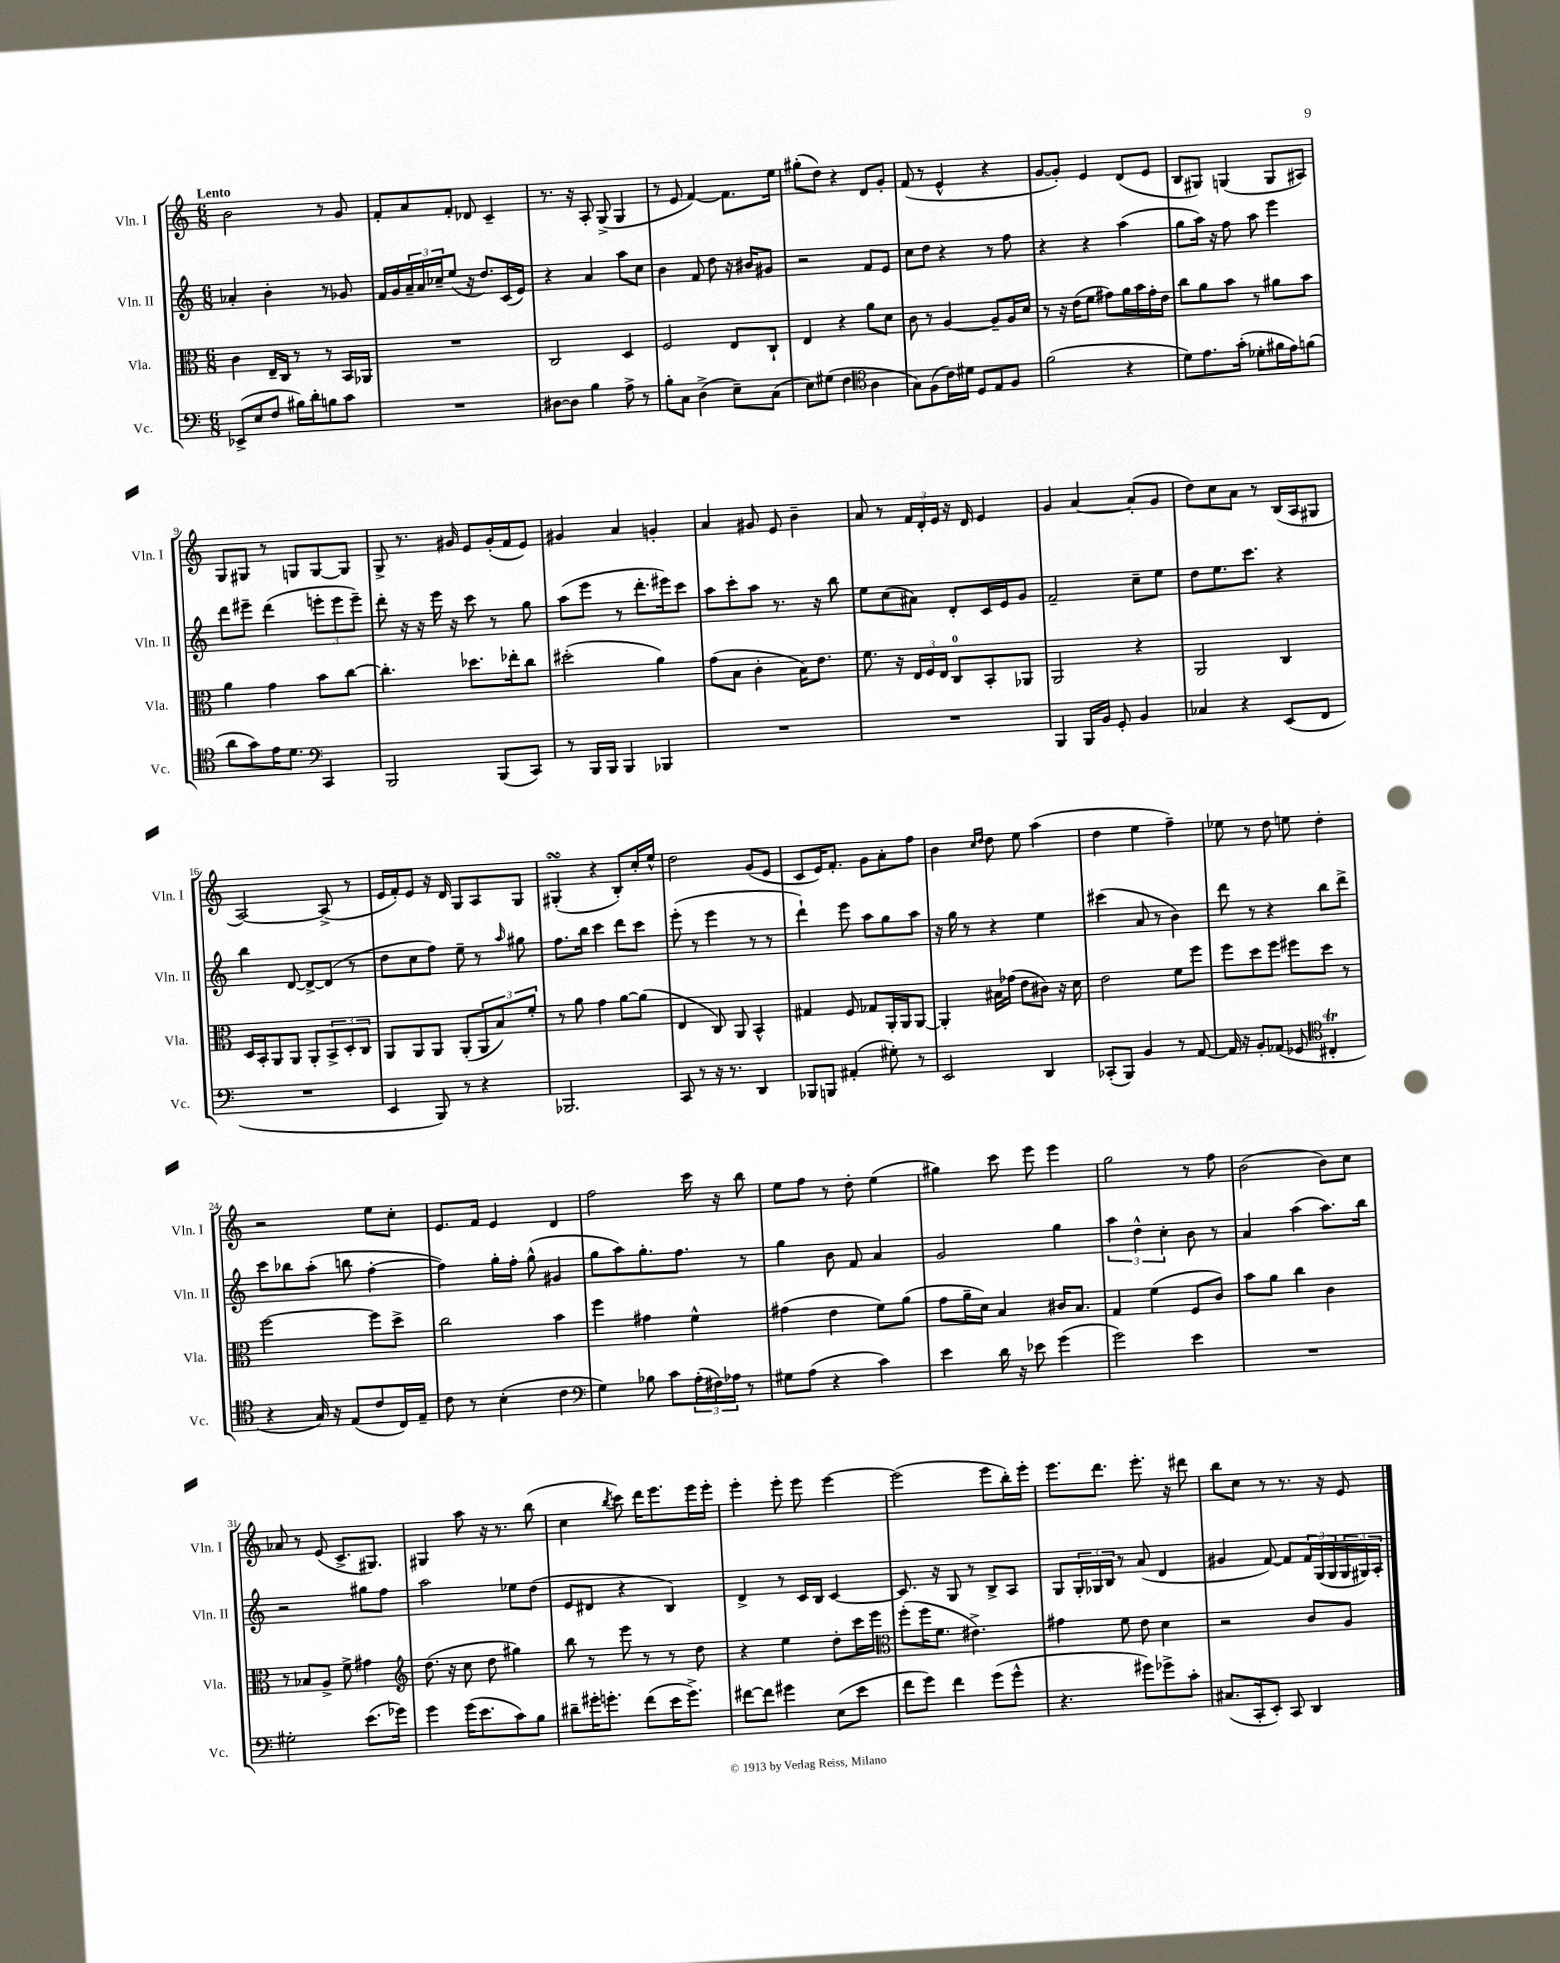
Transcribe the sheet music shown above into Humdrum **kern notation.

**kern	**kern	**kern	**kern
*part4	*part3	*part2	*part1
*staff4	*staff3	*staff2	*staff1
*I"Vc.	*I"Vla.	*I"Vln. II	*I"Vln. I
*I'Vc.	*I'Vla.	*I'Vln. II	*I'Vln. I
*clefF4	*clefC3	*clefG2	*clefG2
*k[]	*k[]	*k[]	*k[]
*M6/8	*M6/8	*M6/8	*M6/8
=1	=1	=1	=1
!	!	!	!LO:TX:a:B:t=Lento
(8EE-X^/L	4c\	4a-X'/	2b\
8E/	.	.	.
8F/J	16E~/LL	4b'\	.
.	16C/JJ	.	.
16B#X\LL)	8r	.	.
16d'\J	.	.	.
8Bn\	8r	8r	8r
8c\J	16BB/LL	8g-X/	8g/
.	16AA-X/JJ	.	.
=2	=2	=2	=2
2.r	2.r	16f/LL	8f'/L
.	.	16g/	.
.	.	24a~/	8a/
.	.	24a/	.
.	.	24cc-X~/J	.
.	.	(8ee/J	8f'/J
.	.	16r	8d-X/
.	.	8.dd/L)	.
.	.	.	4c~/
.	.	(16c/L	.
.	.	16e/JJ)	.
=3	=3	=3	=3
[8D#X\L	2C/	4r	8.r
8D#\J]	.	.	.
.	.	.	16r
4B\	.	4a/	8A'/
.	.	.	(8G^/
8A^\	4D/	8aa\L	4G/
8r	.	8cc\J	.
=4	=4	=4	=4
8B'\L	2F/	4b\	8r
8C\J	.	.	8e/
(4D^\	.	8f/	[4f/)
.	.	8dd\	.
8E~\L)	8E/L	16r	8.f\L]
.	.	16b#X/KL	.
(8C\J	8C`/J	8g#X/J	.
.	.	.	16ee\Jk
=5	=5	=5	=5
8E\L)	4E/	2r	(8gg#X'\L
(8G#X\J	.	.	8dd\J)
4F\	4r	.	4r
*clefC4	*	*	*
4A\	8a\L	8f/L	8d/L
.	8d\J	8e/J	8g'/J
=6	=6	=6	=6
8G\L)	8c\	8cc\L	(8f/
(8F\	8r	8dd\J	8r
16c\L)	[4A/	4r	4e^^/
16d#X\JJ	.	.	.
8D/L	.	.	.
8E/	8A~/L]	8r	4r
8F/J	16A/L	8ff\	.
.	16d/JJ	.	.
=7	=7	=7	=7
(2f\	8r	4r	[8g/L
.	16r	.	8g'/J])
.	(16e\KL	.	.
.	8f\J	4r	4e/
.	8g#X\L)	.	.
4r	16a\L	(4aa\	(8d/L
.	16b\	.	.
.	16g#'\	.	8e/J
.	16e\JJ	.	.
=8	=8	=8	=8
8d\L)	8cc\L	8gg\L	8B/L
8.e\	8a\	16aa\Jk)	8G#X/J)
.	.	16r	.
.	8b\J	8ff\	(4Gn/
(16g'\Jk	.	.	.
8d-X'\L	8r	8aa\	.
16f#X\L	8a#X\L	4eee\	8G/L
16e\J)	.	.	.
(8fn\J	8b\J	.	8A#X/J)
!!LO:LB:g=z
=9	=9	=9	=9
8a\L	4a\	8ddd\L	8G/L
8g\)	.	8eee#X~\J	8G#X/J
16e\K	4g\	(4ddd\	8r
8.d\J	.	.	.
.	.	.	8Gn/L
*clefF4	*	*	*
4CC/	8b\L	12eeen'\L	[8G/
.	.	12eee\	.
.	[8cc\J	.	8G/J]
.	.	12eee~\J)	.
=10	=10	=10	=10
2BBB/	4.cc'\]	8ddd'\	8G^/
.	.	16r	8.r
.	.	16r	.
.	.	16eee\	.
.	.	16r	16g#X/
.	8.dd-X\L	8ccc\	8e/L
(8BBB/L	.	8r	(16g#'/L
.	16ee-X'\k	.	16f/J
8CC/J)	8cc\J	8gg\	8e/J)
=11	=11	=11	=11
8r	(2dd#X'\	(8aa\L	4g#X/
16BBB/LL	.	8eee\J	.
16BBB/JJ	.	.	.
4BBB/	.	8r	4a/
.	.	8.ddd'\L	.
4BBB-X/	4a\)	.	4gn'/
.	.	16eee#X\k)	.
.	.	8ccc\J	.
=12	=12	=12	=12
2.r	(8g\L	8aa\L	4a/
.	8B\J	8ccc'\	.
.	4c'\	8aa\J	8g#X/
.	.	8.r	8e/
.	16B\KL)	.	4b~\
.	8.e\J	16r	.
.	.	8bb\	.
=13	=13	=13	=13
2.r	8.f\	8ee\L	8a/
.	.	(8cc\	8r
.	16r	.	.
.	24E/LL	8a#X\J)	24f/LL
.	24F/	.	24d'/
.	24E/JJ	.	24e/JJ
.	8C/L	8d'/L	16r
.	.	.	16d/
.	8BB'/	16c/L	4e/
.	.	16e/J	.
.	8AA-X/J	8g/J	.
=14	=14	=14	=14
4BBB/	2AA/	2f~/	4g/
16BBB/LL	.	.	[4a/
16BB/JJ	.	.	.
8GG'/	.	.	.
4BB/	4r	8cc~\L	(8a'/L]
.	.	8ee\J	8g/J
=15	=15	=15	=15
4C-X/	2AA/	8dd\L	8dd\L)
.	.	8.ee\	8cc\
4r	.	.	8a\J
.	.	8.ccc\J	.
.	.	.	8r
(8EE/L	4C/	4r	(16B/LL
.	.	.	16A/J
8FF/J	.	.	8G#X/J
!!LO:LB:g=z
=16	=16	=16	=16
2.r	16D/LL	4bb\	[2A/)
.	16BB'/J	.	.
.	8AA/	.	.
.	8AA/J	[8d/	.
.	8AA'/L	8d^/L_	.
.	12BB^/	(8d/J]	(8A^/]
.	12D'/	.	.
.	.	8r	8r
.	12C/J	.	.
=17	=17	=17	=17
4EE/	8AA/L	8dd\L	16e/LL
.	.	.	16f'/J)
.	8AA/	8cc\	8e/J
8BBB/)	8AA/J	8ff\J)	16r
.	.	.	16d/
8r	(8AA'/L	8ee~\	8G/L
4r	12AA/	8r	8A/
.	12B/)	.	.
.	.	16qqaa/	.
.	.	8gg#X\	8G/J
.	12f'/J	.	.
=18	=18	=18	=18
2.BBB-X/	8r	8.ff\L	(4G#XsSsS'/
.	8a\	.	.
.	.	16bb\Jk	.
.	4g\	4ccc\	4r
.	[8a\L	8ddd\L	8B'/L)
.	(8a\J]	8ccc\J	16cc'/L
.	.	.	16ee^^/JJ
=19	=19	=19	=19
8CC/	4E/	(8eee'\	2dd\
8r	.	8r	.
16r	8C/)	4eee\	.
8.r	.	.	.
.	8AA/	.	.
4DD/	4BB^^/	8r	(8g/L
.	.	8r	8e/J
=20	=20	=20	=20
8BBB-X/L	4G#X/	4ddd`\)	8c/L
8BBBn/J	.	.	16e/K)
.	.	.	8.f'/J
(4AA#X'/	8F/	8eee\	.
.	8G-X/L	8aa\L	8g\L
8G#X'\)	16AA'/L	8gg\	8a'\
.	16AA/J	.	.
8r	[8AA/J	8aa\J	8ff\J
=21	=21	=21	=21
2EE/	4AA'/]	16r	4b\
.	.	16gg\	.
.	.	8r	.
.	.	.	16qqcc/LL
.	.	.	16qqdd/JJ
.	16B#X\LL	4r	8dd\
.	(16g-X\JJ	.	.
.	8e\L	.	8ee\
4DD/	8c#X\J)	4ee\	(4aa\
.	16r	.	.
.	16d\	.	.
=22	=22	=22	=22
(8CC-X'/L	2e\	(4ccc#X\	4dd\
8BBB/J)	.	.	.
4BB/	.	8a/	4ee\
.	.	8r	.
8r	8f\L	4b\)	4ff~\)
[8AA/	8ff\J	.	.
=23	=23	=23	=23
16AA/]	8ff\L	8ddd\	8ee-X\
16r	.	.	.
8BB'/L	8dd\	8r	8r
(8AA-X/J	8ff\J	4r	8dd\
8GG-X/	8ff#X\L	.	8een\
*clefC4	*	*	*
4C#Xt'/	8dd\J	8bb\L	4dd'\
.	8r	8ddd^\J	.
!!LO:LB:g=z
=24	=24	=24	=24
4r	[2ff\	8ccc\L	2r
.	.	8bb-X\	.
16G/)	.	(8aa'\J	.
16r	.	.	.
(8E/L	.	8bbn\	.
8c/	8ff\L]	[4ff'\	8ee\L
16C/L)	8dd^\J	.	8cc'\J
16E~/JJ	.	.	.
=25	=25	=25	=25
8c\	2cc\	4ff\])	8.e/L
8r	.	.	.
.	.	.	16f/Jk
(4B'\	.	16gg'\LL	4e/
.	.	16ff'\JJ	.
.	.	(8gg^^\	.
4c\	4b\	4g#X/	4d/
=26	=26	=26	=26
*clefF4	*	*	*
4G\)	4ff\	8gg\L	2ff\
.	.	8aa\)	.
8B-X\	4g#X\	8.gg'\	.
8c\L	.	.	.
.	.	8.ff\J	.
(24A'\L	4f^^\	.	16ccc\
24F#X\)	.	.	.
.	.	.	16r
24A-X\JJ	.	.	.
8r	.	8r	8bb\
=27	=27	=27	=27
8G#X\L	(4g#X\	4gg\	8ee\L
(8A\J	.	.	8ff\J
4r	4e\	8b\	8r
.	.	8f/	8dd'\
4c\)	8f\L)	4a/	(4ee\
.	(8a\J	.	.
=28	=28	=28	=28
4e\	8g\L	2g/	4gg#X\)
.	16a~\L	.	.
.	16d\JJ)	.	.
16d\	4B/	.	8ccc\
16r	.	.	.
8e-X\	.	.	8eee\
(4g\	16c#X/KL	4gg\	4eee\
.	8.B/J	.	.
=29	=29	=29	=29
2g\)	4G/	6aa\	2gg\
.	.	6dd^^\	.
.	(4f\	.	.
.	.	6cc'\	.
4e\	8F/L	8b\	8r
.	8c/J)	8r	8ff\
=30	=30	=30	=30
2.r	8b\L	4a/	(2b\
.	8a\J	.	.
.	4cc\	(4aa\	.
.	4c\	8.aa\L)	8b\L)
.	.	.	8cc\J
.	.	16bb\Jk	.
!!LO:LB:g=z
=31	=31	=31	=31
2G#X'\	8r	2r	8a-X/
.	8B-X/L	.	8r
.	8A^/J	.	(8e/
.	8f^\	.	8.c^/L
(8.e\L	4g#X\	8gg#X\L	.
.	.	.	8.G#X/J)
.	.	8ff\J	.
16g-X\Jk)	.	.	.
=32	=32	=32	=32
*	*clefG2	*	*
4g\	(8.dd\	2aa\	4G#X/
.	16r	.	.
(16g\KL	8cc\	.	8aa\
8.e\	.	.	.
.	8dd\	.	16r
.	.	.	8.r
8c\)	4gg#X\)	8ee-X\L	.
8B\J	.	(8dd\J	(8bb\
=33	=33	=33	=33
8d#X~\L	8bb\	8e/L	4cc\
16g#X'\K	8r	8d#X/J	.
8.gn'\J	.	.	.
.	.	.	8qbb/
.	8eee\	4r	8ccc\)
(8f\L	8r	.	16ddd\KL
.	.	.	8.eee\
16e\K	8r	4B/)	.
8.g^\J)	.	.	.
.	8dd\	.	16eee\L
.	.	.	16eee'\JJ
=34	=34	=34	=34
[8f#X\L	4r	4d^/	4eee'\
8f#\J]	.	.	.
4g#X\	4ee\	8r	8eee'\
.	.	16c/LL	8eee\
.	.	16B/JJ	.
(8E\L	8dd'\L	[4c/	[4eee\
8e\J	16ccc\L	.	.
.	16eee\JJ	.	.
=35	=35	=35	=35
*	*clefC3	*	*
8f\L	(8ff'\L	8.c/]	(2eee\]
8g\J)	16ff\K	.	.
.	8.f\J	16r	.
4f\	.	8G/	.
.	4.e#X^\)	8r	.
(8g\L	.	8B^/L	8eee\L
8g^^\J	.	8A/J	16bb'\L)
.	.	.	16eee'\JJ
=36	=36	=36	=36
4.r	4g#X\	8G/L	8.eee\L
.	.	24G'/L	.
.	.	24G-X/	.
.	.	.	8.ddd\J
.	.	24B/JJ	.
.	8f\	8r	.
8g#X\L)	8e\	(8a/	8.eee'\
8g-X^\	4d\	4d/	.
.	.	.	16r
8c'\J	.	.	8ddd#X\
=37	=37	=37	=37
(8.C#X/L	2r	4g#X/	8bb\L
.	.	.	8cc\J
16CC'/k	.	.	.
8EE'/J)	.	[8f/)	8r
8CC/	.	8f/L]	8.r
4DD/	8c/L	24f/L	.
.	.	(24G/	.
.	.	.	16r
.	.	24G/	.
.	8A/J	24G/	8e/
.	.	24G#X/)	.
.	.	24A'/JJ	.
==	==	==	==
*-	*-	*-	*-
